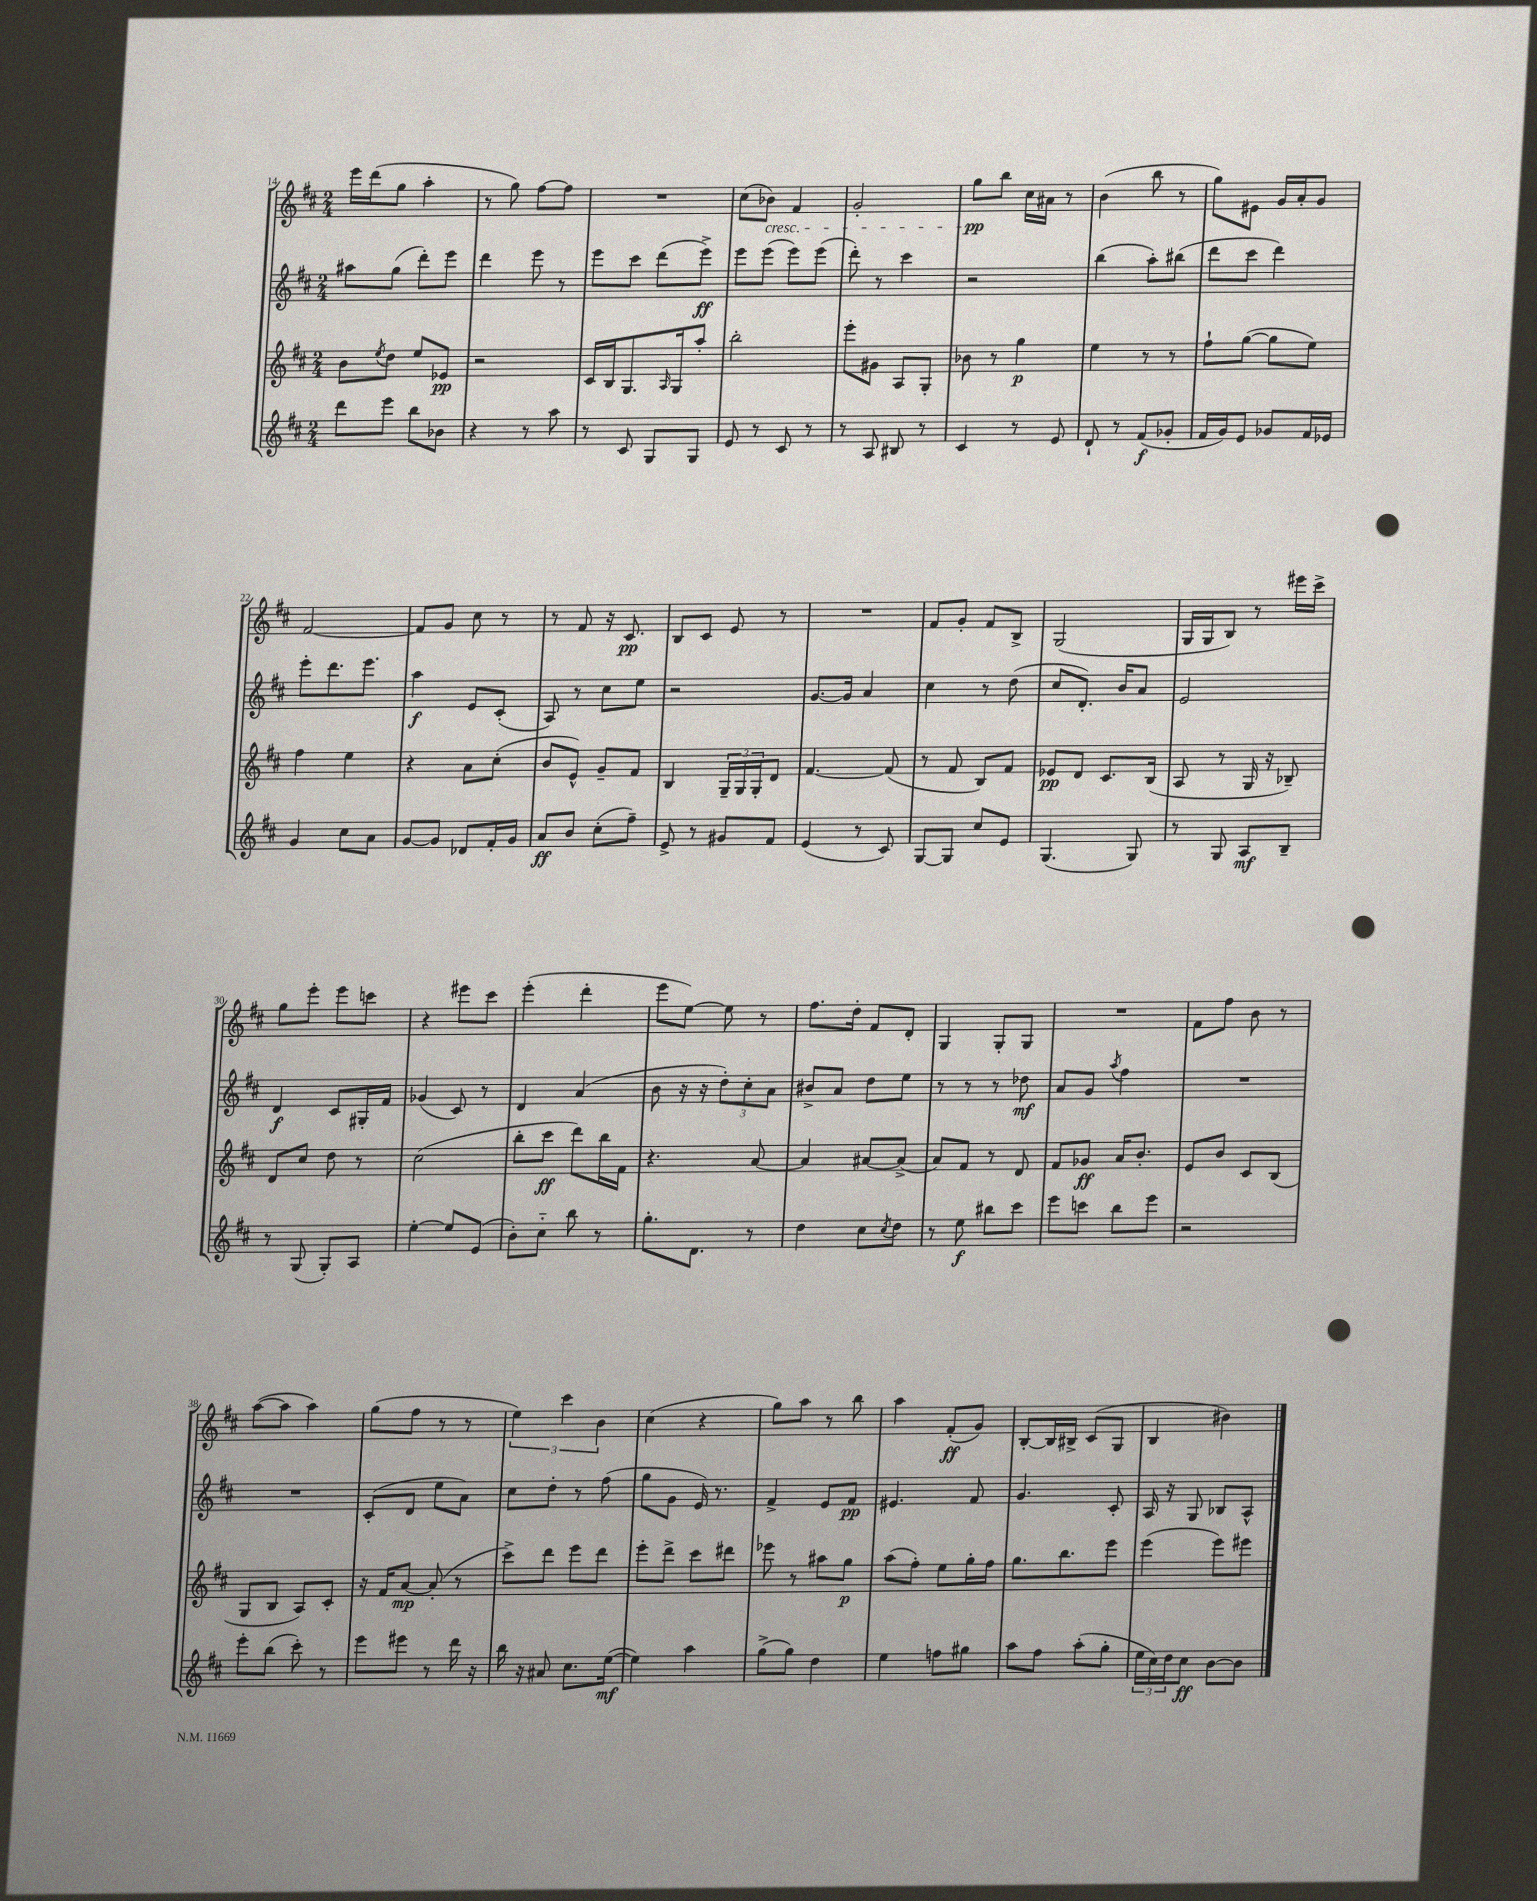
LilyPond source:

<<
\new StaffGroup <<
\new Staff = "s0" {
    \clef treble \key d \major \numericTimeSignature \time 2/4
    e'''16 d'''16( g''8 a''4-. |
    r8 g''8) fis''8~ fis''8 |
    R2 |
    cis''8( bes'8\cresc) fis'4 |
    g'2-. |
    g''8\pp\! b''8 cis''16 ais'16 r8 |
    b'4( b''8 r8 |
    g''8) eis'8 g'16 a'16-. g'8 |
    fis'2~ |
    fis'8 g'8 cis''8 r8 |
    r8 fis'8 r16 cis'8.\pp |
    b8 cis'8 e'8 r8 |
    R2 |
    fis'8 g'8-. fis'8 b8-> |
    g2( |
    g16 g16 b8) r8 eis'''16 cis'''16-> |
    g''8 e'''8-. e'''8 c'''8 |
    r4 eis'''8 cis'''8 |
    e'''4-.( d'''4-. |
    e'''8 e''8~) e''8 r8 |
    fis''8. d''16-. fis'8 d'8-. |
    g4 g8-. g8 |
    R2 |
    fis'8 fis''8 b'8 r8 |
    a''8~( a''8 a''4) |
    g''8( fis''8 r8 r8 |
    \tuplet 3/2 { e''4) cis'''4 b'4 } |
    cis''4( r4 |
    g''8) a''8 r8 b''8 |
    a''4 fis'8-.\ff( g'8) |
    b8~-. b16 bis16-> cis'8( g8 |
    b4 bis'4) \bar "|." |
}
\new Staff = "s1" {
    \clef treble \key d \major \numericTimeSignature \time 2/4
    ais''8 g''8( d'''8-.) e'''8 |
    d'''4 e'''8 r8 |
    e'''8 cis'''8 d'''8( e'''8->\ff) |
    e'''8 e'''8( e'''8) e'''8( |
    d'''8-.) r8 cis'''4 |
    r2 |
    b''4( a''8-.) bis''8( |
    d'''8 cis'''8 d'''4) |
    e'''8-. d'''8. e'''8. |
    a''4\f e'8 cis'8-.( |
    a8) r8 cis''8 e''8 |
    r2 |
    g'8.~ g'16 a'4 |
    cis''4 r8 d''8( |
    cis''8 d'8.-.) b'16 a'8 |
    e'2 |
    d'4\f cis'8 gis16-. fis'16 |
    ges'4( cis'8) r8 |
    d'4 a'4( |
    b'8 r16 r16 \tuplet 3/2 { d''8-.) cis''8-. a'8 } |
    bis'8-> a'8 d''8 e''8 |
    r8 r8 r8 des''8\mf |
    a'8 g'8 \acciaccatura { a''8 } fis''4 |
    R2 |
    R2 |
    cis'8-.( d'8 e''8 a'8) |
    cis''8 d''8-. r8 fis''8( |
    g''8 g'8 e'16) r8. |
    fis'4-> e'8 fis'8\pp |
    eis'4. fis'8 |
    g'4. cis'8-. |
    a16 r16 g8 bes8 a8-^ \bar "|." |
}
\new Staff = "s2" {
    \clef treble \key d \major \numericTimeSignature \time 2/4
    b'8 \acciaccatura { e''8 } d''8 e''8 ees'8\pp |
    r2 |
    cis'16 b16 g8. \grace { a16 } g16 a''8-. |
    b''2-. |
    e'''8-. gis'8 a8 g8-. |
    bes'8 r8 g''4\p |
    e''4 r8 r8 |
    fis''8-! g''8~( g''8 e''8) |
    fis''4 e''4 |
    r4 a'8 cis''8-.( |
    b'8 e'8-^) g'8-- fis'8 |
    b4 \tuplet 3/2 { g16-- g16 g16-. } d'8 |
    fis'4.~ fis'8( |
    r8 fis'8 b8) fis'8 |
    ees'8\pp d'8 cis'8. b16( |
    a8 r8 g16 r16 bes8--) |
    d'8 cis''8 d''8 r8 |
    cis''2( |
    b''8-. cis'''8\ff d'''8) b''16 fis'16 |
    r4. a'8~ |
    a'4 ais'8~ ais'8->( |
    a'8) fis'8 r8 d'8 |
    fis'8 ges'8\ff a'16 b'8.-. |
    e'8 b'8 cis'8 b8( |
    g8 b8 a8) cis'8-. |
    r16 fis'16 a'8~\mp a'8-.( r8 |
    cis'''8->) d'''8 e'''8 d'''8 |
    e'''8-. d'''8-> cis'''8 dis'''8 |
    ees'''8 r8 ais''8 g''8\p |
    a''8( fis''8-.) e''8 g''16-. fis''16 |
    g''8. b''8. e'''8 |
    e'''4( e'''8) eis'''8 \bar "|." |
}
\new Staff = "s3" {
    \clef treble \key d \major \numericTimeSignature \time 2/4
    d'''8 e'''8 b''8 bes'8 |
    r4 r8 a''8 |
    r8 cis'8 g8 g8 |
    e'8 r8 cis'8 r8 |
    r8 a8 bis8 r8 |
    cis'4 r8 e'8 |
    d'8-! r8 fis'8\f( ges'8-. |
    fis'16 g'16) e'8 ges'8 fis'16 ees'16 |
    g'4 cis''8 a'8 |
    g'8~ g'8 des'8 fis'16-. g'16 |
    a'8\ff b'8 cis''8-.( fis''8--) |
    e'8-> r8 gis'8 fis'8 |
    e'4( r8 cis'8) |
    g8~ g8 cis''8 e'8 |
    g4.( g8) |
    r8 g8 a8\mf b8-- |
    r8 g8( g8-.) a8 |
    e''4~-. e''8 e'8( |
    b'8-.) cis''8-_ b''8 r8 |
    g''8.-. d'8. r8 |
    d''4 cis''8 \acciaccatura { cis''8 } d''8 |
    r8 e''8\f bis''8 cis'''8 |
    e'''8 c'''8 b''8 e'''8 |
    r2 |
    e'''8-. b''8( cis'''8-.) r8 |
    e'''8 eis'''8 r8 d'''16 r16 |
    b''16 r16 ais'8 cis''8. e''16~\mf( |
    e''4) a''4 |
    g''8->( g''8) d''4 |
    e''4 f''8 gis''8 |
    a''8 fis''8 a''8-.( g''8-. |
    \tuplet 3/2 { e''16 cis''16) d''16 } cis''8\ff b'8~ b'8 \bar "|." |
}
>>
>>
\layout { \context { \Score currentBarNumber = #14 } }
